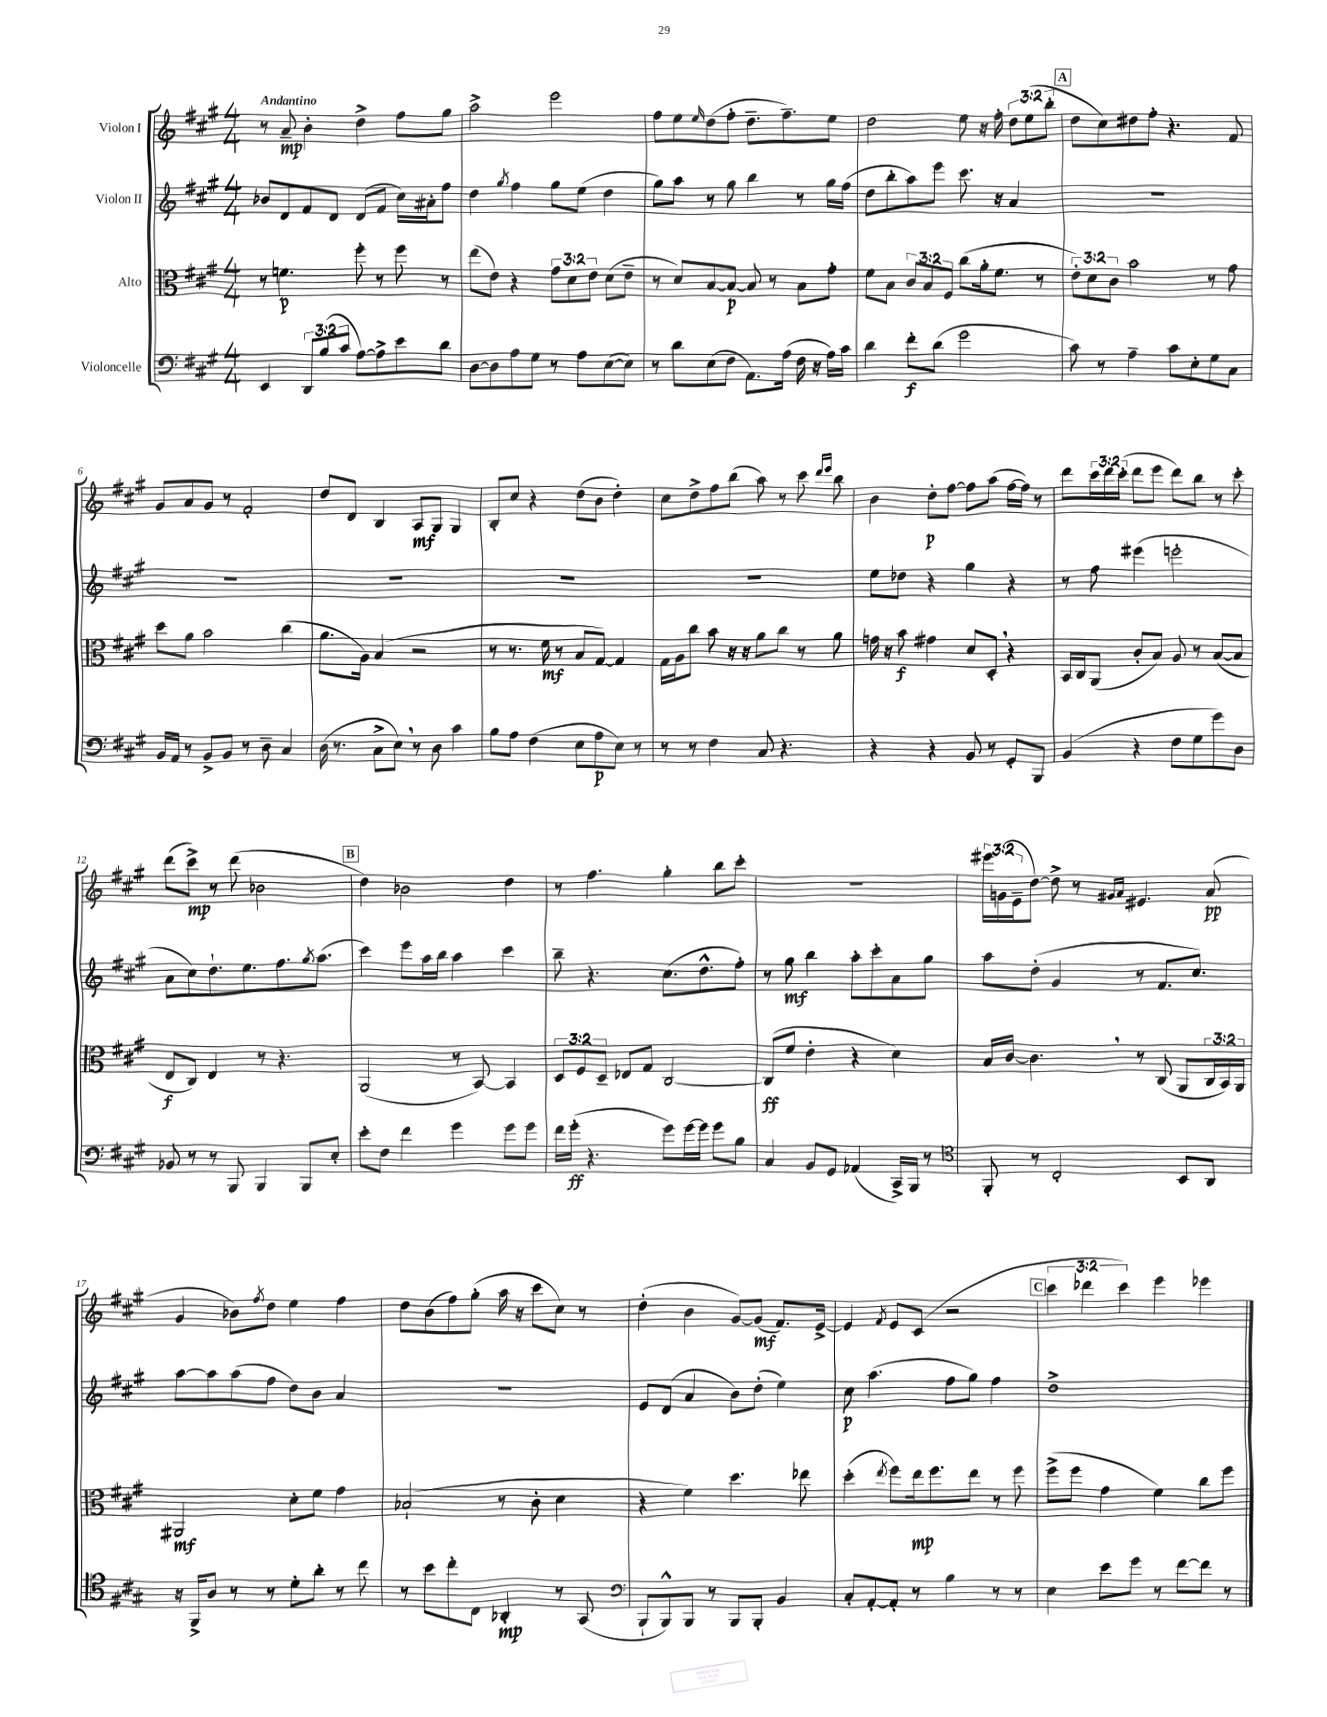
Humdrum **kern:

**kern	**dynam	**kern	**dynam	**kern	**dynam	**kern	**dynam
*part4	*part4	*part3	*part3	*part2	*part2	*part1	*part1
*staff4	*staff4	*staff3	*staff3	*staff2	*staff2	*staff1	*staff1
*I"Violoncelle	*	*I"Alto	*	*I"Violon II	*	*I"Violon I	*
*clefF4	*	*clefC3	*	*clefG2	*	*clefG2	*
*k[f#c#g#]	*	*k[f#c#g#]	*	*k[f#c#g#]	*	*k[f#c#g#]	*
*M4/4	*	*M4/4	*	*M4/4	*	*M4/4	*
=1	=1	=1	=1	=1	=1	=1	=1
!	!	!	!	!	!	!LO:TX:a:B:t=Andantino	!
4EE/	.	8r	.	8b-X/L	.	8r	.
.	.	4.fn\	p	8d/	.	8a~/	mp
12DD/L	.	.	.	8f#/	.	4b'\	.
(12B/	.	.	.	.	.	.	.
.	.	.	.	8d/J	.	.	.
12c#/J	.	.	.	.	.	.	.
[8A\L)	.	8ff#'\	.	(8d/L	.	4dd^\	.
8A^\]	.	8r	.	8f#/J	.	.	.
8e\	.	8ff#\	.	16cc#\LL)	.	8ff#\L	.
.	.	.	.	16a#X'\J	.	.	.
8d\J	.	8r	.	8ff#\J	.	8gg#\J	.
=2	=2	=2	=2	=2	=2	=2	=2
[8D\L	.	(8ee\L	.	4dd\	.	2aa^\	.
8D\]	.	8e\J)	.	.	.	.	.
.	.	.	.	8qgg#/	.	.	.
8A\	.	4r	.	4ff#\	.	.	.
8G#\J	.	.	.	.	.	.	.
8r	.	12g#\L	.	8gg#\L	.	2eee\	.
.	.	12d\	.	.	.	.	.
8A\L	.	.	.	(8ee\J	.	.	.
.	.	12e\J	.	.	.	.	.
([8E\	.	(8d\L	.	4dd\	.	.	.
8E\J])	.	8e~\J	.	.	.	.	.
=3	=3	=3	=3	=3	=3	=3	=3
8r	.	8r	.	8gg#\L)	.	8ff#\L	.
8d\L	.	8d/L)	.	8aa\J	.	8ee\	.
.	.	.	.	.	.	16qqee/	.
(8E\	.	[8B/	.	8r	.	(8dd\	.
8F#\J	.	8B/J_	p	8gg#\	.	8ff#'\J	.
8.AA\L)	.	8B/]	.	4bb\	.	8.dd~\L	.
.	.	8r	.	.	.	.	.
(16A\Jk	.	.	.	.	.	8.ff#~\)	.
16F#\	.	8B\L	.	8r	.	.	.
16r	.	.	.	.	.	.	.
16A\LL)	.	8g#'\J	.	16gg#\LL	.	8ee\J	.
16c#\JJ	.	.	.	(16ff#\JJ	.	.	.
=4	=4	=4	=4	=4	=4	=4	=4
4d\	.	8f#\L	.	8dd\L	.	2dd\	.
.	.	8B\J	.	8bb'\	.	.	.
8f#'\L	f	12c#/L	.	8aa\)	.	.	.
.	.	12B/	.	.	.	.	.
(8d\J	.	.	.	8eee\J	.	.	.
.	.	12F#/J	.	.	.	.	.
2g#\	.	(8cc#\L	.	8.ccc#\	.	8ee\	.
.	.	16a'\k	.	.	.	16r	.
.	.	8.f#\J	.	16r	.	16ff#'\	.
.	.	.	.	4a/	.	12dd\L	.
.	.	.	.	.	.	(12ee\	.
.	.	8r	.	.	.	.	.
.	.	.	.	.	.	12bb'\J	.
!!LO:REH:place=s1:t=A
=5	=5	=5	=5	=5	=5	=5	=5
8c#\)	.	12e'\L)	.	1r	.	8dd\L	.
.	.	12d\	.	.	.	.	.
8r	.	.	.	.	.	8cc#\)	.
.	.	12c#\J	.	.	.	.	.
4A~\	.	2b\	.	.	.	8dd#X\	.
.	.	.	.	.	.	8ff#'\J	.
8c#\L	.	.	.	.	.	4.r	.
8E'\	.	.	.	.	.	.	.
8G#\	.	8r	.	.	.	.	.
8C#\J	.	8g#\	.	.	.	8f#/	.
!!LO:LB:g=z
=6	=6	=6	=6	=6	=6	=6	=6
16BB/LL	.	8dd\L	.	1r	.	8g#/L	.
16AA/JJ	.	.	.	.	.	.	.
8r	.	8a\J	.	.	.	8a/	.
8BB^/L	.	2b\	.	.	.	8g#/J	.
8BB/J	.	.	.	.	.	8r	.
8r	.	.	.	.	.	2f#'/	.
8D~\	.	.	.	.	.	.	.
4C#/	.	(4cc#\	.	.	.	.	.
=7	=7	=7	=7	=7	=7	=7	=7
(16D\	.	8.a\L	.	1r	.	8dd/L	.
8.r	.	.	.	.	.	.	.
.	.	.	.	.	.	8d/J	.
.	.	16A\Jk)	.	.	.	.	.
8C#^\L	.	(4B/	.	.	.	4B/	.
8E,\J)	.	.	.	.	.	.	.
8r	.	2r	.	.	.	8A/L	mf
8D\	.	.	.	.	.	8G#/J	.
4c#\	.	.	.	.	.	4G#/	.
=8	=8	=8	=8	=8	=8	=8	=8
8B\L	.	8r	.	1r	.	8B'/L	.
8A\J	.	8.r	.	.	.	8cc#/J	.
(4F#\	.	.	.	.	.	4r	.
.	.	16f#\	mf	.	.	.	.
.	.	8r	.	.	.	.	.
8E\L	.	8B/L	.	.	.	(8dd\L	.
8A\	p	[8G#/J)	.	.	.	8b\J	.
8E\J)	.	4G#/]	.	.	.	4dd'\)	.
8r	.	.	.	.	.	.	.
=9	=9	=9	=9	=9	=9	=9	=9
8r	.	16G#\LL	.	1r	.	8cc#\L	.
.	.	16A\J	.	.	.	.	.
8r	.	8cc#\J	.	.	.	8dd^\	.
4F#\	.	8b\	.	.	.	8ff#\	.
.	.	16r	.	.	.	(8bb\J	.
.	.	16r	.	.	.	.	.
8C#/	.	8a\L	.	.	.	8aa\)	.
4.r	.	8cc#\J	.	.	.	8r	.
.	.	8r	.	.	.	8ccc#\	.
.	.	.	.	.	.	16qqddd/LL	.
.	.	.	.	.	.	16qqeee/JJ	.
.	.	8a\	.	.	.	8bb\	.
=10	=10	=10	=10	=10	=10	=10	=10
4r	.	16gn\	.	8ee\L	.	4b\	.
.	.	16r	.	.	.	.	.
.	.	8b\	f	8dd-X\J	.	.	.
4r	.	4g#X\	.	4r	.	8dd'\L	p
.	.	.	.	.	.	[8ff#\J	.
8BB/	.	8d/L	.	4gg#\	.	8ff#\L]	.
8r	.	8D',/J	.	.	.	(8aa\J	.
8GG#'/L	.	4r	.	4r	.	[16ff#\LL	.
.	.	.	.	.	.	16ff#\JJ])	.
8BBB/J	.	.	.	.	.	8r	.
=11	=11	=11	=11	=11	=11	=11	=11
(4BB/	.	16BB/LL	.	8r	.	8ddd\L	.
.	.	16C#/J	.	.	.	.	.
.	.	(8AA/J	.	8ff#\	.	24ccc#\L	.
.	.	.	.	.	.	24ddd\	.
.	.	.	.	.	.	(24ccc#'\JJ	.
4r	.	8c#'/L	.	(4eee#X\	.	8ddd\L	.
.	.	8B/J)	.	.	.	8eee\J	.
8F#\L	.	8A/	.	2eeen'\	.	8ddd\L)	.
8G#\	.	8r	.	.	.	8bb\J	.
8g#\)	.	([8B/L	.	.	.	8r	.
8D\J	.	8B/J]	.	.	.	8ccc#'\	.
!!LO:LB:g=z
=12	=12	=12	=12	=12	=12	=12	=12
8BB-X/	.	8E/L	f	8a\L	.	(8ddd\L	.
8r	.	8C#/J)	.	8cc#\)	.	8ccc#^\J)	mp
8r	.	4E/	.	8.dd`\	.	8r	.
8BBB/	.	.	.	.	.	(8ddd\	.
.	.	.	.	8.ee\	.	.	.
4BBB/	.	8r	.	.	.	2b-X\	.
.	.	4.r	.	8.ff#\	.	.	.
8BBB/L	.	.	.	.	.	.	.
.	.	.	.	8qgg#/	.	.	.
.	.	.	.	(8.aa\J	.	.	.
8E'/J	.	.	.	.	.	.	.
!!LO:REH:place=s1:t=B
=13	=13	=13	=13	=13	=13	=13	=13
8e'\L	.	(2AA/	.	4ccc#\)	.	4dd\)	.
8F#\J	.	.	.	.	.	.	.
4f#\	.	.	.	8eee\L	.	2b-X\	.
.	.	.	.	16aa\L	.	.	.
.	.	.	.	16bb\JJ	.	.	.
4g#\	.	8r	.	4aa\	.	.	.
.	.	[8BB/)	.	.	.	.	.
8g#\L	.	4BB/]	.	4ccc#\	.	4dd\	.
8g#\J	.	.	.	.	.	.	.
=14	=14	=14	=14	=14	=14	=14	=14
16f#\LL	.	12D/L	.	8bb~\	.	8r	.
(16g#'\JJ	ff	.	.	.	.	.	.
.	.	12F#/	.	.	.	.	.
4.r	.	.	.	4.r	.	4.ff#\	.
.	.	12D~/J	.	.	.	.	.
.	.	8E-X/L	.	.	.	.	.
.	.	8G#/J	.	.	.	.	.
8g#\L)	.	[2C#/	.	(8.cc#\L	.	4gg#'\	.
[16g#\L	.	.	.	.	.	.	.
16g#\JJ]	.	.	.	8.dd^^\	.	.	.
8g#\L	.	.	.	.	.	8bb\L	.
8B\J	.	.	.	8ff#'\J)	.	8ccc#'\J	.
=15	=15	=15	=15	=15	=15	=15	=15
4C#/	.	(8C#/L]	ff	8r	.	1r	.
.	.	8f#/J	.	8gg#\	mf	.	.
8BB/L	.	4e'\	.	4bb\	.	.	.
8GG#/J	.	.	.	.	.	.	.
(4AA-X/	.	4r	.	8aa'\L	.	.	.
.	.	.	.	8ccc#'\	.	.	.
16CC#^/LL)	.	4d\)	.	8a\	.	.	.
16BBB/JJ	.	.	.	.	.	.	.
8r	.	.	.	8gg#\J	.	.	.
=16	=16	=16	=16	=16	=16	=16	=16
*clefC4	*	*	*	*	*	*	*
8FF#'/	.	16B/LL	.	8aa\L	.	24eee#X\LL	.
.	.	.	.	.	.	(24gn\	.
.	.	[16c#/JJ	.	.	.	.	.
.	.	.	.	.	.	24e~\J	.
8r	.	4.c#,\]	.	(8dd'\J	.	[8dd\J)	.
2C#'/	.	.	.	4g#/	.	8dd^\]	.
.	.	.	.	.	.	8r	.
.	.	.	.	.	.	16qqg#X/LL	.
.	.	.	.	.	.	16qqa/JJ	.
.	.	8r	.	8r	.	4.e#X/	.
.	.	(8C#/	.	8.f#/L	.	.	.
8BB/L	.	8AA/L	.	.	.	.	.
.	.	.	.	8.cc#/J)	.	.	.
8AA/J	.	24C#/L	.	.	.	(8a/	pp
.	.	24BB/)	.	.	.	.	.
.	.	24AA/JJ	.	.	.	.	.
!!LO:LB:g=z
=17	=17	=17	=17	=17	=17	=17	=17
16r	.	2AA#X/	mf	[8aa\L	.	4g#/	.
16FF#^/KL	.	.	.	.	.	.	.
8A/J	.	.	.	8aa\]	.	.	.
8r	.	.	.	(8aa\	.	8b-X\L)	.
.	.	.	.	.	.	8qff#/	.
8r	.	.	.	8ff#\J	.	8dd\J	.
8d'\L	.	8d'\L	.	8dd\L)	.	4ee\	.
8a'\J	.	8f#\J	.	8b\J	.	.	.
8r	.	4g#\	.	4a/	.	4ff#\	.
8cc#\	.	.	.	.	.	.	.
=18	=18	=18	=18	=18	=18	=18	=18
8r	.	(2B-X`/	.	1r	.	8dd\L	.
8b\L	.	.	.	.	.	(8b\	.
8cc#'\	.	.	.	.	.	8ff#\)	.
8C#\J	.	.	.	.	.	(8gg#'\J	.
4AA-X'/	mp	8r	.	.	.	16aa\	.
.	.	.	.	.	.	16r	.
.	.	8c#'\	.	.	.	8ccc#\L	.
8r	.	4d\	.	.	.	8cc#\J)	.
(8GG#/	.	.	.	.	.	8r	.
=19	=19	=19	=19	=19	=19	=19	=19
*clefF4	*	*	*	*	*	*	*
8BBB`/L	.	4r	.	8e/L	.	(4dd'\	.
8BBB^^/)	.	.	.	(8d/J	.	.	.
8BBB/J	.	4f#\)	.	4a/	.	4b\	.
8r	.	.	.	.	.	.	.
8BBB/L	.	4.dd\	.	8b\L)	.	[8g#/L)	.
8BBB'/J	.	.	.	(8dd'\J	.	(8g#/J]	mf
4BB/	.	.	.	4ee\)	.	8.f#/L)	.
.	.	8ee-X\	.	.	.	.	.
.	.	.	.	.	.	[16e^/Jk	.
=20	=20	=20	=20	=20	=20	=20	=20
8C#'/L	.	(4dd'\	.	8cc#\	p	4e/]	.
[8AA'/	.	.	.	(4.aa\	.	.	.
.	.	8qee/	.	.	.	8qf#/	.
8AA'/J]	.	8ff#\L)	.	.	.	8e/L	.
8r	.	16ee\k	mp	.	.	(8c#/J	.
.	.	8.ff#\	.	.	.	.	.
4B\	.	.	.	8ff#\L	.	2r	.
.	.	8ee\J	.	8gg#\J)	.	.	.
8r	.	8r	.	4ff#\	.	.	.
8r	.	8ff#\	.	.	.	.	.
!!LO:REH:place=s1:t=C
=21	=21	=21	=21	=21	=21	=21	=21
4E\	.	(8ff#^\L	.	1dd^	.	6ccc#\	.
.	.	8ff#\J	.	.	.	.	.
.	.	.	.	.	.	6ddd-X\	.
8e\L	.	4g#\	.	.	.	.	.
.	.	.	.	.	.	6ccc#\)	.
8g#\J	.	.	.	.	.	.	.
8r	.	4f#\)	.	.	.	4eee\	.
[8f#\L	.	.	.	.	.	.	.
8f#\J]	.	8cc#\L	.	.	.	4eee-X\	.
8r	.	8ff#\J	.	.	.	.	.
==	==	==	==	==	==	==	==
*-	*-	*-	*-	*-	*-	*-	*-
